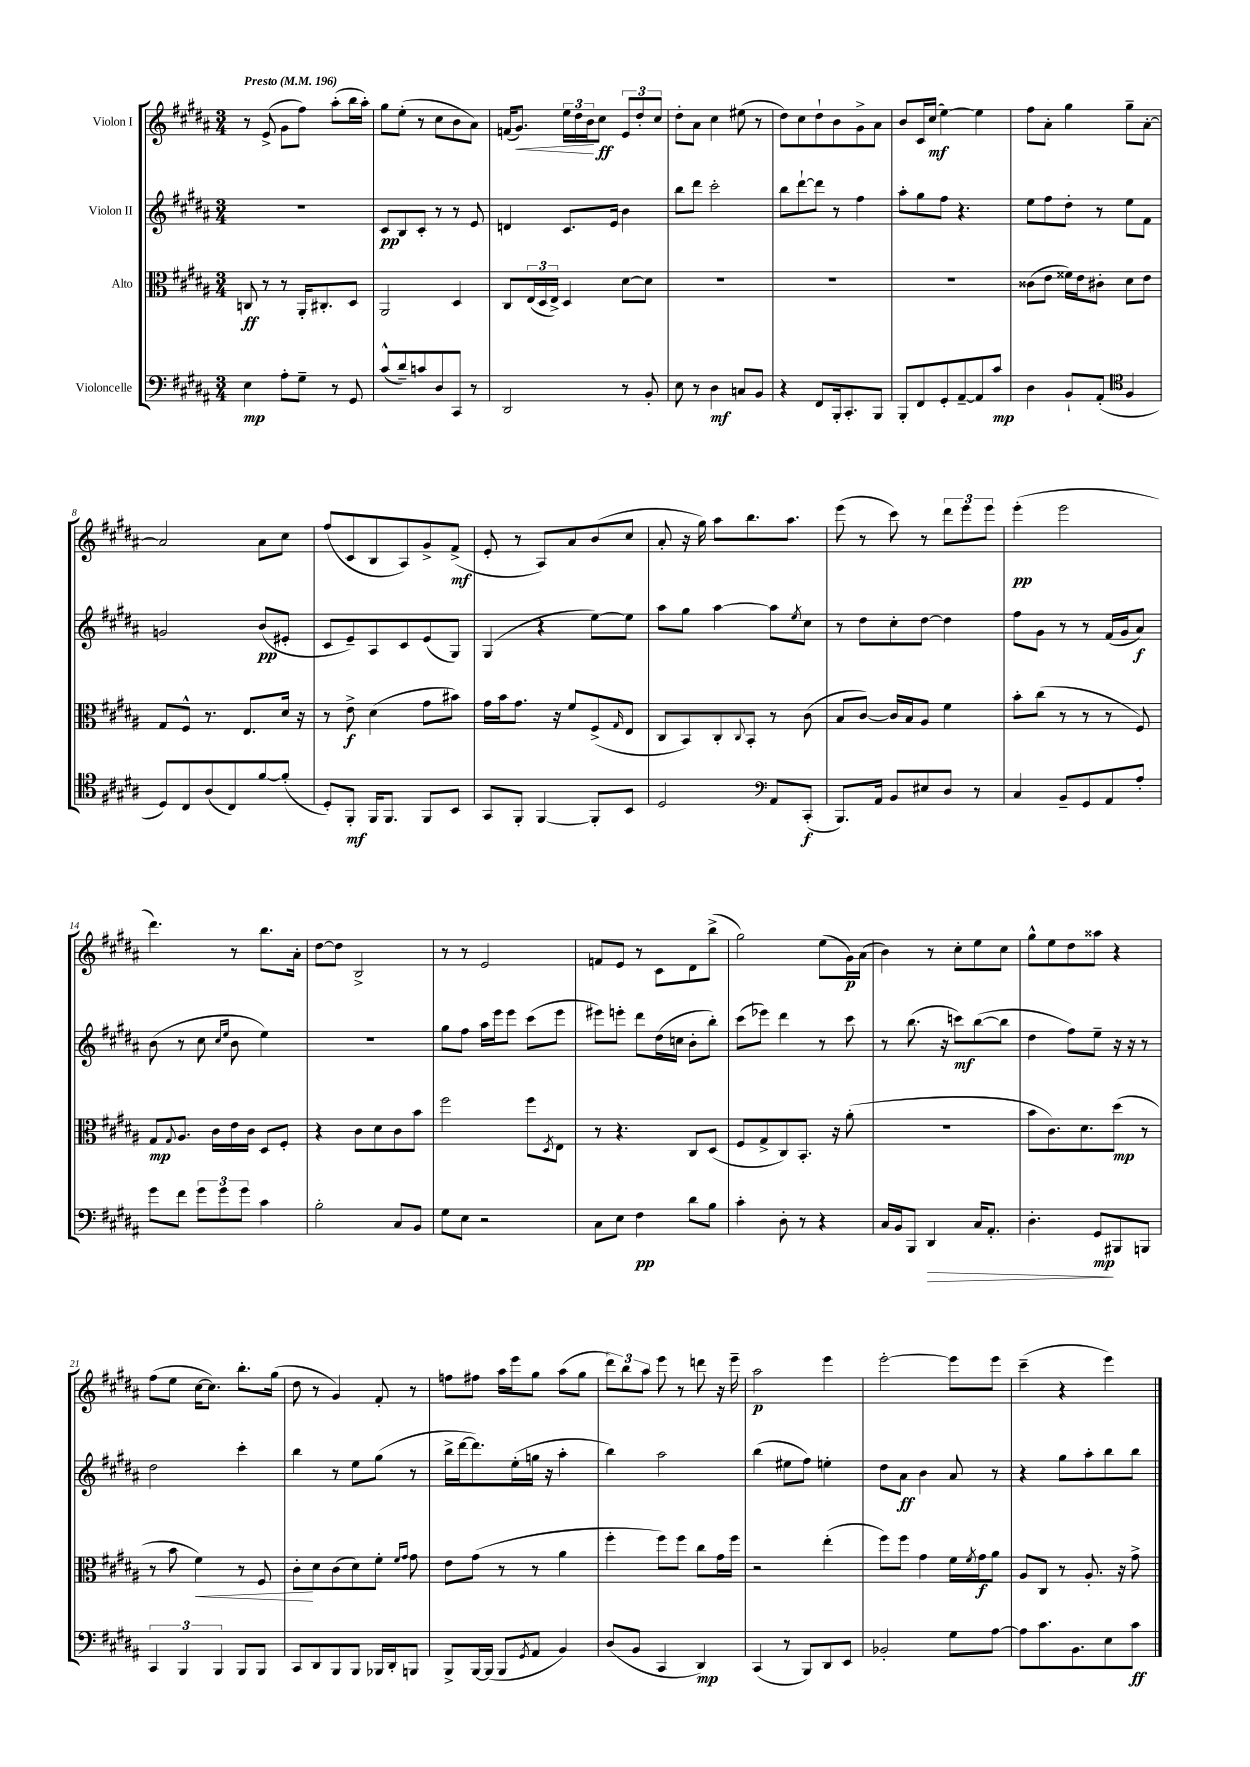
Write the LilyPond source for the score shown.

<<
\new StaffGroup <<
\new Staff = "s0" \with { instrumentName = "Violon I" } {
    \clef treble \key b \major \numericTimeSignature \time 3/4 \tempo "Presto" 4 = 196
    r8 e'8->( gis'8 fis''8) ais''8-.( b''16 ais''16-.) |
    gis''8 e''8-.( r8 cis''8 b'8 ais'8) |
    f'16( gis'8.\<) \tuplet 3/2 { e''16 dis''16 b'16\! } cis''8\ff \tuplet 3/2 { e'8 dis''8-. cis''8 } |
    dis''8-. ais'8 cis''4 eis''8( r8 |
    dis''8) cis''8 dis''8-! b'8 gis'8-> ais'8 |
    b'8 cis'16 cis''16\mf( e''4~) e''4 |
    fis''8 ais'8-. gis''4 gis''8-- ais'8~-. |
    ais'2 ais'8 cis''8 |
    fis''8( cis'8 b8 ais8) gis'8-> fis'8->\mf( |
    e'8-. r8 ais8) ais'8 b'8( cis''8 |
    ais'8-. r16 gis''16) ais''8 b''8. ais''8. |
    e'''8( r8 cis'''8) r8 \tuplet 3/2 { dis'''8 e'''8 e'''8 } |
    e'''4-.\pp( e'''2 |
    dis'''4.) r8 b''8. ais'16-. |
    dis''8~ dis''8 b2-> |
    r8 r8 e'2 |
    f'8 e'8 r8 cis'8 dis'8 b''8->( |
    gis''2) e''8( gis'16\p) ais'16( |
    b'4) r8 cis''8-. e''8 cis''8 |
    gis''8-^ e''8 dis''8 aisis''8 r4 |
    fis''8( e''8 cis''16~ cis''8.) b''8.-. gis''16( |
    dis''8 r8 gis'4) fis'8-. r8 |
    f''8 fis''8 ais''16 e'''16 gis''8 ais''8( gis''8 |
    \tuplet 3/2 { dis'''8) b''8 ais''8 } e'''8 r8 d'''8 r16 e'''16-- |
    ais''2\p e'''4 |
    e'''2~-. e'''8 e'''8 |
    cis'''4--( r4 e'''4) \bar "|." |
}
\new Staff = "s1" \with { instrumentName = "Violon II" } {
    \clef treble \key b \major \numericTimeSignature \time 3/4
    R2. |
    cis'8\pp b8 cis'8-. r8 r8 e'8 |
    d'4 cis'8. e'16 b'4 |
    b''8 dis'''8 cis'''2-. |
    b''8 dis'''8~-! dis'''8 r8 fis''4 |
    ais''8-. gis''8 fis''8 r4. |
    e''8 fis''8 dis''8-. r8 e''8 fis'8 |
    g'2 b'8\pp( eis'8-. |
    cis'8 e'8--) ais8 cis'8 e'8( gis8) |
    gis4( r4 e''8~) e''8 |
    ais''8 gis''8 ais''4~ ais''8 \acciaccatura { e''8 } cis''8 |
    r8 dis''8 cis''8-. dis''8~ dis''4 |
    fis''8 gis'8 r8 r8 fis'16( gis'16 ais'8\f) |
    b'8( r8 cis''8 \grace { cis''16 e''16 } b'8 e''4) |
    R2. |
    gis''8 fis''8 ais''16 e'''16 e'''8 cis'''8( e'''8 |
    eis'''8) e'''8-. dis'''8 dis''16( c''16 b'8-. b''8-.) |
    cis'''8( ees'''8) dis'''4 r8 cis'''8 |
    r8 b''8.( r16 c'''8\mf) b''8~( b''8 |
    dis''4 fis''8) e''8-- r16 r16 r8 |
    dis''2 cis'''4-. |
    b''4 r8 e''8 gis''8( r8 |
    b''16-> dis'''16~ dis'''8.) e''16-.( g''16 r16 ais''4-. |
    b''4) ais''2 |
    b''4( eis''8 fis''8) e''4-. |
    dis''8 ais'8\ff b'4 ais'8 r8 |
    r4 gis''8 ais''8-. b''8 b''8 \bar "|." |
}
\new Staff = "s2" \with { instrumentName = "Alto" } {
    \clef alto \key b \major \numericTimeSignature \time 3/4
    c8\ff r8 r8 ais,16-. cis8.-. dis8 |
    ais,2 dis4 |
    cis8 \tuplet 3/2 { e16( dis16 e16->) } dis4 dis'8~ dis'8 |
    R2. |
    R2. |
    R2. |
    cisis'8( e'8 fisis'16) e'16 cis'8-. dis'8 e'8 |
    gis8 fis8-^ r8. e8. dis'16 r16 |
    r8 e'8->\f dis'4( gis'8 bis'8) |
    gis'16 b'16 gis'8. r16 fis'8 fis8->( \grace { gis16 } e8 |
    cis8 b,8) cis8-. \appoggiatura { cis8 } b,8-. r8 cis'8( |
    b8 cis'8~) cis'16 b16 ais8 fis'4 |
    b'8-. cis''8( r8 r8 r8 fis8) |
    gis8\mp \appoggiatura { gis8 } ais8. cis'16 e'16 cis'16 dis8 fis8-. |
    r4 cis'8 dis'8 cis'8 b'8 |
    fis''2 fis''8 \acciaccatura { dis8 } e8 |
    r8 r4. cis8 dis8( |
    fis8 gis8-> cis8) b,8.-. r16 ais'8-.( |
    R2. |
    b'8 cis'8.) dis'8. dis''8\mp( r8 |
    r8 b'8 fis'4\<) r8 fis8 |
    cis'8-.\! dis'8 cis'8( dis'8) fis'8-. \grace { fis'16 gis'16 } gis'8 |
    e'8 gis'8( r8 r8 ais'4 |
    fis''4-. fis''8) fis''8 cis''8 gis'16 fis''16 |
    r2 e''4-.( |
    fis''8) fis''8 gis'4 fis'16 \acciaccatura { fis'8 } gis'16\f ais'8 |
    ais8 cis8 r8 ais8.-. r16 gis'8-> \bar "|." |
}
\new Staff = "s3" \with { instrumentName = "Violoncelle" } {
    \clef bass \key b \major \numericTimeSignature \time 3/4
    e4\mp ais8-. gis8-- r8 gis,8 |
    cis'8-^( dis'8--) c'8 dis8 cis,8 r8 |
    dis,2 r8 b,8-. |
    e8 r8 dis4\mf c8 b,8 |
    r4 fis,8 b,,16-. cis,8.-. b,,8 |
    b,,8-. fis,8 gis,8-. ais,8~-- ais,8 cis'8\mp |
    dis4 b,8-! ais,8-.( \clef tenor fis4 |
    dis8) cis8 ais8( cis8) fis'8~ fis'8-.( |
    dis8-.) fis,8-.\mf fis,16 fis,8. fis,8 b,8 |
    gis,8 fis,8-. fis,4~ fis,8-. b,8 |
    dis2 \clef bass ais,8 cis,8-.\f( |
    b,,8.) ais,16 b,8 eis8 dis8 r8 |
    cis4 b,8-- gis,8 ais,8 ais8-. |
    gis'8 fis'8 \tuplet 3/2 { gis'8 gis'8 gis'8 } cis'4 |
    b2-. cis8 b,8 |
    gis8 e8 r2 |
    cis8 e8 fis4\pp dis'8 b8 |
    cis'4-. dis8-. r8 r4 |
    cis16 b,16 b,,8 dis,4\> cis16 ais,8.-. |
    dis4.-. gis,8\mp\! bis,,8 b,,8 |
    \tuplet 3/2 { cis,4 b,,4 b,,4 } b,,8 b,,8 |
    cis,8 dis,8 b,,8 b,,8 bes,,16 dis,16-. b,,8 |
    b,,8-> b,,16~ b,,16( b,,8 \acciaccatura { gis,8 } ais,8 b,4) |
    dis8( b,8 cis,4 dis,4\mp) |
    cis,4( r8 b,,8) dis,8 e,8 |
    bes,2-. gis8 ais8~ |
    ais8 cis'8. b,8. e8 cis'8\ff \bar "|." |
}
>>
>>
